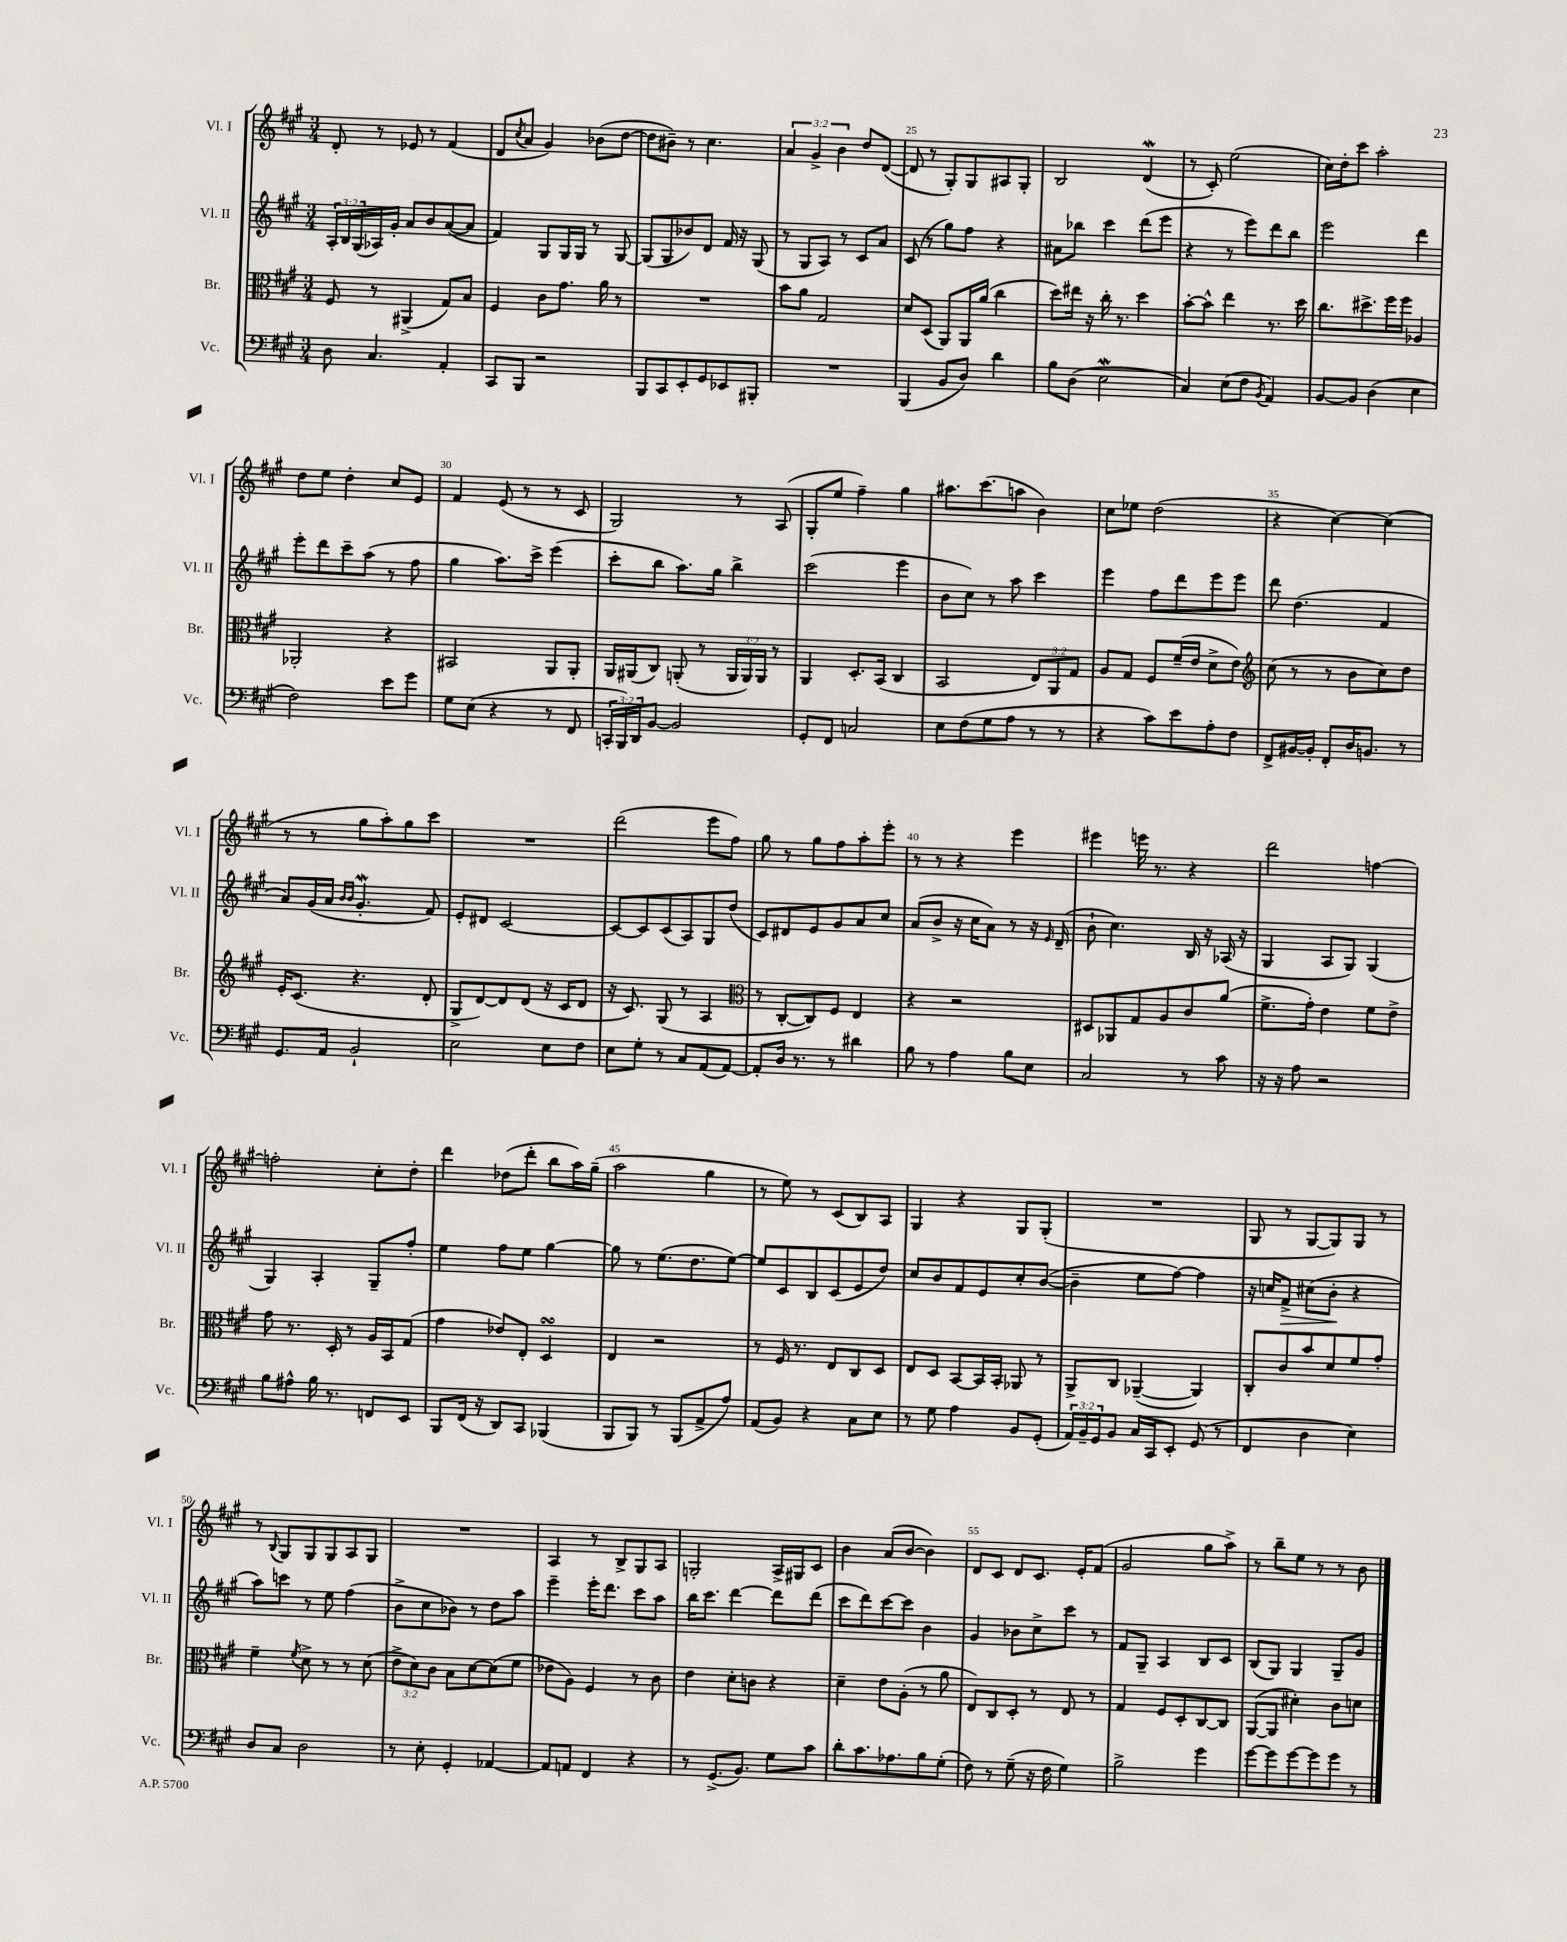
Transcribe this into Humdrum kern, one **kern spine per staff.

**kern	**kern	**kern	**dynam	**kern
*part4	*part3	*part2	*part2	*part1
*staff4	*staff3	*staff2	*staff2	*staff1
*I"Vc.	*I"Br.	*I"Vl. II	*	*I"Vl. I
*I'Vc.	*I'Br.	*I'Vl. II	*	*I'Vl. I
*clefF4	*clefC3	*clefG2	*	*clefG2
*k[f#c#g#]	*k[f#c#g#]	*k[f#c#g#]	*	*k[f#c#g#]
*M3/4	*M3/4	*M3/4	*	*M3/4
=21	=21	=21	=21	=21
8D\	8F#/	24A'/LL	.	8d'/
.	.	24B/	.	.
.	.	(24G#/	.	.
4.C#/	8r	16A-X/)	.	8r
.	.	16g#'/JJ	.	.
.	(4AA#X^/	8a/L	.	8e-X/
.	.	8b/	.	8r
4AA'/	8G#/L)	([8a/	.	(4f#/
.	8B/J	8a/J]	.	.
=22	=22	=22	=22	=22
8CC#/L	4F#/	4f#/)	.	8d/L
.	.	.	.	8qcc#/
8BBB/J	.	.	.	8a/J
2r	8c#\L	8G#/L	.	4g#/)
.	8.g#\J	16G#/L	.	.
.	.	16G#/JJ	.	.
.	.	8r	.	(8b-X\L
.	16a\	.	.	.
.	8r	[8G#/	.	[8dd\J
=23	=23	=23	=23	=23
8BBB/L	2.r	(8G#/L]	.	8dd\L]
8CC#/	.	8G#/	.	8b#X~\J)
8EE'/	.	8b-X/)	.	8r
8GG#/	.	8d/J	.	4.cc#\
8EE-X/	.	16f#/	.	.
.	.	16r	.	.
8BBB#X'/J	.	(8G#/	.	.
=24	=24	=24	=24	=24
2.r	8b\L	8r	.	6a/
.	8a\J	8G#/L	.	.
.	.	.	.	6g#^/
.	2G#/	8A/J)	.	.
.	.	.	.	6b\
.	.	8r	.	.
.	.	8c#/L	.	8dd/L
.	.	8a/J	.	([8d/J
=25	=25	=25	=25	=25
(4BBB/	8d/L	(8c#/	.	8d/]
.	(8D/J	8r	.	8r
8BB/L	8AA/L)	8gg#\L)	.	8G#'/L)
8D/J)	16AA/L	8ff#\J	.	8G#/
.	(16a/JJ	.	.	.
4d\	4cc#\	4r	.	8A#X/
.	.	.	.	8G#'/J
=26	=26	=26	=26	=26
8B\L	8dd\L)	8a#X\L	.	2B/
(8D\J	16ee#X\Jk	8bb-X\J	.	.
.	16r	.	.	.
2EW\	16cc#'\	4ccc#\	.	.
.	8.r	.	.	.
.	4dd\	(8ddd\L	.	(4dw/
.	.	8eee\J	.	.
=27	=27	=27	=27	=27
4C#/)	[8b'\L	4r	.	8r
.	8b^^\J]	.	.	8c#'/)
(8E\L	4ee\	8r	.	(2ee\
8F#\J	.	8eee\L)	.	.
8qBB/	.	.	.	.
4AA/)	8.r	8ddd\	.	.
.	.	8bb\J	.	.
.	16dd\	.	.	.
=28	=28	=28	=28	=28
[8BB/L	8.cc#\L	2eee\	.	16cc#\LL)
.	.	.	.	16dd'\J
8BB/J]	.	.	.	8ccc#\J
.	8.dd#X^\	.	.	.
(4D\	.	.	.	2aa'\
.	16ff#\L	.	.	.
.	16ff#\JJ	.	.	.
4E\	4A-X/	4ddd\	.	.
!!LO:LB:g=z
=29	=29	=29	=29	=29
2F#\)	2AA-X'/	8eee'\L	.	8dd\L
.	.	8ddd\	.	8ee\J
.	.	8ccc#~\	.	4dd'\
.	.	(8aa\J	.	.
8e\L	4r	8r	.	8cc#/L
8g#\J	.	8ff#\	.	8e/J
=30	=30	=30	=30	=30
8G#\L	2BB#X/	4gg#\	.	4f#/
(8E\J	.	.	.	.
4r	.	8.aa\L)	.	(8e/
.	.	.	.	8r
.	.	16ccc#^\Jk	.	.
8r	8AA/L	(4eee\	.	8r
8FF#/	8AA'/J	.	.	8c#/
=31	=31	=31	=31	=31
24CCn'/LL	16AA/LL	8ccc#'\L	.	2G#/)
24BBB/)	.	.	.	.
.	(16AA#X/J	.	.	.
24DD/J	.	.	.	.
[8BB/J	8C#/J)	8bb\J	.	.
2BB/]	(8AAn'/	8.aa\L)	.	.
.	8r	.	.	.
.	.	16gg#\Jk	.	.
.	24AA/LL	4bb^\	.	8r
.	24AA/)	.	.	.
.	24AA/JJ	.	.	.
.	8r	.	.	(8A/
=32	=32	=32	=32	=32
8GG#'/L	4AA/	(2ccc#\	.	8G#'/L
8FF#/J	.	.	.	8ee/J
2Cn/	8.D'/L	.	.	4ff#~\)
.	(16BB/Jk	.	.	.
.	4C#/	4eee\	.	4gg#\
=33	=33	=33	=33	=33
8E\L	2BB/	8b\L	.	8.aa#X\L
(8F#\	.	8cc#\J)	.	.
.	.	.	.	(8.ccc#\
8G#\	.	8r	.	.
8A\J	.	8aa\	.	8aan\J
8r	12E/L)	4ccc#\	.	4b\)
.	12AA/	.	.	.
8r	.	.	.	.
.	12G#/J	.	.	.
=34	=34	=34	=34	=34
4r	8A/L	4eee\	.	8cc#\L
.	8G#/J	.	.	8ee-X\J
8c#\L)	8F#/L	8ff#\L	.	(2dd\
8e\	(16f#~/L	8ddd\	.	.
.	16e/JJ	.	.	.
8A'\	8d^\L	8eee\	.	.
8F#\J	8e\J)	8eee\J	.	.
=35	=35	=35	=35	=35
*	*clefG2	*	*	*
8FF#^/L	(8cc#\	8ddd\	.	4r
[16BB#X/L	8r	(4.dd\	.	.
16BB#'/JJ]	.	.	.	.
8FF#'/L	8r	.	.	[4cc#\)
16D/K	8b\L	.	.	.
8.BBn/J	.	.	.	.
.	8cc#\)	4f#/	.	(4cc#\]
8r	8dd\J	.	.	.
!!LO:LB:g=z
=36	=36	=36	=36	=36
8.GG#/L	16e'/KL	8a/L)	.	8r
.	(8.c#/J	.	.	.
.	.	(16g#/L	.	8r
16AA/Jk	.	16a/JJ	.	.
.	.	16qqb/LL	.	.
.	.	16qqb/JJ	.	.
2BB`/	4.r	4.g#W'/	.	8gg#\L
.	.	.	.	8aa'\)
.	.	.	.	8gg#\
.	8d'/	8f#/)	.	8ccc#\J
=37	=37	=37	=37	=37
2E\	8G#^/L	8e'/L	.	2.r
.	[8d/)	8d#X/J	.	.
.	8d/]	[2c#/	.	.
.	(8d/J	.	.	.
8E\L	16r	.	.	.
.	16c#/KL	.	.	.
8F#\J	8d/J	.	.	.
=38	=38	=38	=38	=38
8E\L	16r	8c#/L_	.	(2ddd\
.	8.c#/)	.	.	.
8G#'\J	.	8c#/]	.	.
8r	(8G#/	(8c#/	.	.
8C#/L	8r	8A/)	.	.
(8AA/	4A/	8G#/	.	8eee\L
[8AA/J)	.	(8dd/J	.	8ff#\J)
=39	=39	=39	=39	=39
*	*clefC3	*	*	*
8AA'/L]	8r	8c#/L)	.	8gg#\
16D/Jk	[8C#'/L	8d#X/	.	8r
8.r	.	.	.	.
.	8C#/])	8e/	.	8gg#\L
8r	8F#/J	8g#/	.	8ff#\
4d#X\	4E/	8a/	.	8aa'\
.	.	8cc#/J	.	8eee'\J
=40	=40	=40	=40	=40
8B\	4r	(8a/L	.	8r
8r	.	8b^/J	.	8r
4A\	2r	16r	.	4r
.	.	16cc#\KL	.	.
.	.	8a\J)	.	.
8B\L	.	8r	.	4eee\
8E\J	.	16r	.	.
.	.	16qqe/	.	.
.	.	(16d~/	.	.
=41	=41	=41	=41	=41
2C#/	8D#X/L	8b`\	.	4eee#X\
.	8AA-X/	4.cc#\)	.	.
.	8G#/	.	.	16eeen\
.	.	.	.	8.r
.	8A/	.	.	.
8r	8c#/	16B/	.	4r
.	.	16r	.	.
8c#\	(8a/J	(16A-X/	.	.
.	.	16r	.	.
=42	=42	=42	=42	=42
16r	8.f#^\L	4G#/	.	2ddd\
16r	.	.	.	.
8A\	.	.	.	.
.	16g#'\Jk)	.	.	.
2r	4e\	8A/L	.	.
.	.	8G#/J)	.	.
.	8f#\L	(4G#/	.	[4ffn\
.	8e^\J	.	.	.
!!LO:LB:g=z
=43	=43	=43	=43	=43
8B\L	8g#\	4G#/)	.	2ffn'\]
8A#X^^\J	8.r	.	.	.
16B\	.	4A'/	.	.
8.r	16D'/	.	.	.
.	8r	.	.	.
8FFn/L	16A/LL	8G#~/L	.	8cc#'\L
.	16BB/J	.	.	.
8EE/J	(8G#/J	8ff#'/J	.	8dd'\J
=44	=44	=44	=44	=44
8BBB/L	4g#\	4ee\	.	4ddd\
(16FF#/Jk	.	.	.	.
16r	.	.	.	.
8DD/L)	8e-X/L)	8ff#\L	.	(8dd-X\L
8CC#/J	8E'/J	8ee\J	.	8ddd'\J
(4BBB-X/	4DsSSs/	[4gg#\	.	8bb\L
.	.	.	.	16aa\L)
.	.	.	.	(16gg#~\JJ
=45	=45	=45	=45	=45
8BBB/L	4E/	8gg#\]	.	2aa\
8BBB/J)	.	8r	.	.
8r	2r	(8.ee\L	.	.
(8BBB/L	.	.	.	.
.	.	8.dd\	.	.
8AA^/	.	.	.	4gg#\
8A/J)	.	[8ee\J)	.	.
=46	=46	=46	=46	=46
(8AA/L	8r	8ee/L]	.	8r
8BB/J)	16F#/	8c#/	.	8ee\)
.	8.r	.	.	.
4r	.	8B/	.	8r
.	8E/L	(8c#/	.	(8c#/L
8C#\L	8C#/	8e/	.	8B/)
8E\J	8D/J	8dd/J)	.	8A/J
=47	=47	=47	=47	=47
8r	8E/L	8cc#/L	.	4G#/
8G#\	8D/J	8b/	.	.
4A\	[8BB/L	8f#/	.	4r
.	16BB/L]	8e/	.	.
.	16BB'/JJ	.	.	.
8BB/L	8AA-X/	8cc#'/	.	8G#/L
(8GG#'/J	8r	([8b/J	.	(8G#'/J
=48	=48	=48	=48	=48
24AA/LL)	8AA^/L	4b~\]	.	2.r
24BB~/	.	.	.	.
24GG#/J	.	.	.	.
8BB/J	8C#/J	.	.	.
16C#/LL	([4AA-X~/	8ee\L	.	.
16CC#/J	.	.	.	.
8EE'/J	.	[8ff#\J)	.	.
(8GG#/	4AA-/])	4ff#\]	.	.
8r	.	.	.	.
=49	=49	=49	=49	=49
4FF#/	8C#'/L	16r	.	8G#/
.	.	16ccn/KL	.	.
!	!	!	!LO:HP:b	!
.	8c#/	8f#^/J	>	8r
4D\	8b/	(8cc#X\L	.	[8G#/L
.	8d/	8b'\J	.	8G#/])
4E\)	8f#/	4r	]	8G#/J
.	8g#'/J	.	.	8r
!!LO:LB:g=z
=50	=50	=50	=50	=50
8D/L	4f#~\	8aa\L)	.	8r
.	.	.	.	8qqB/
8C#/J	.	8cccn\J	.	8G#/L
.	8qf#/	.	.	.
2D\	8d^\	8r	.	8G#/
.	8r	8ee\	.	8G#/
.	8r	(4ff#\	.	8A/
.	(8d\	.	.	8G#/J
=51	=51	=51	=51	=51
8r	12e^\L	8b^\L	.	2.r
.	12d\)	.	.	.
8E'\	.	8cc#\	.	.
.	12c#\J	.	.	.
4GG#'/	8B\L	8b-X\J)	.	.
.	[8d\	8r	.	.
[4AA-X/	(8d\]	8dd\L	.	.
.	8f#\J	8aa\J	.	.
=52	=52	=52	=52	=52
8AA-/L]	8e-X\L	4eee~\	.	4A/
8AAn/J	8A\J)	.	.	.
4FF#/	4F#/	16eee'\KL	.	8r
.	.	8.ddd\J	.	.
.	.	.	.	8B^/L
4r	8r	8ccc#\L	.	8G#/
.	8c#\	8aa\J	.	8A/J
=53	=53	=53	=53	=53
8r	4e\	16bb\KL	.	2Gn'/
.	.	8.ccc#\J	.	.
(8.GG#^/L	.	.	.	.
.	8d'\L	[4ddd\	.	.
8.BB/J)	.	.	.	.
.	8cn\J	.	.	.
8G#\L	4r	8ddd\L]	.	16A^/LL
.	.	.	.	16G#X/J
8c#\J	.	(8ddd\J	.	8c#/J
=54	=54	=54	=54	=54
8d'\L	4d~\	8ccc#\L	.	4b\
8.c#\	.	8ddd\)	.	.
.	8e\L	[8ccc#\	.	(8a/L
8.A-X\	.	.	.	.
.	(8A'\J	8ccc#\J]	.	[8b/J
8B\	8r	4b\	.	4b\])
(8G#'\J	8a\	.	.	.
=55	=55	=55	=55	=55
8F#\)	8E/L)	4g#/	.	8d/L
8r	8C#/	.	.	8c#/J
(8G#~\	8D'/J	8b-X\L	.	8d/L
16r	8r	8cc#^\	.	8.c#/J
16F#\	.	.	.	.
4G#\)	8E/	8ccc#\J	.	.
.	.	.	.	16e'/KL
.	8r	8r	.	(8f#/J
=56	=56	=56	=56	=56
2B^\	4G#/	8f#/L	.	2g#/
.	.	8G#~/J	.	.
.	8F#/L	4A/	.	.
.	8D'/	.	.	.
4g#\	[8C#/	8B/L	.	8gg#\L
.	8C#/J]	8c#/J	.	8aa^\J)
=57	=57	=57	=57	=57
[8g#\L	([8AA/L	(8B/L	.	8r
8g#\]	8AA/J]	8G#/J)	.	8bb~\L
[8g#\	4d#X'\)	4G#/	.	8ee\J
8g#\]	.	.	.	8r
8g#\J	8c#\L	8G#~/L	.	8r
8r	8dn\J	8g#/J	.	8b\
==	==	==	==	==
*-	*-	*-	*-	*-
